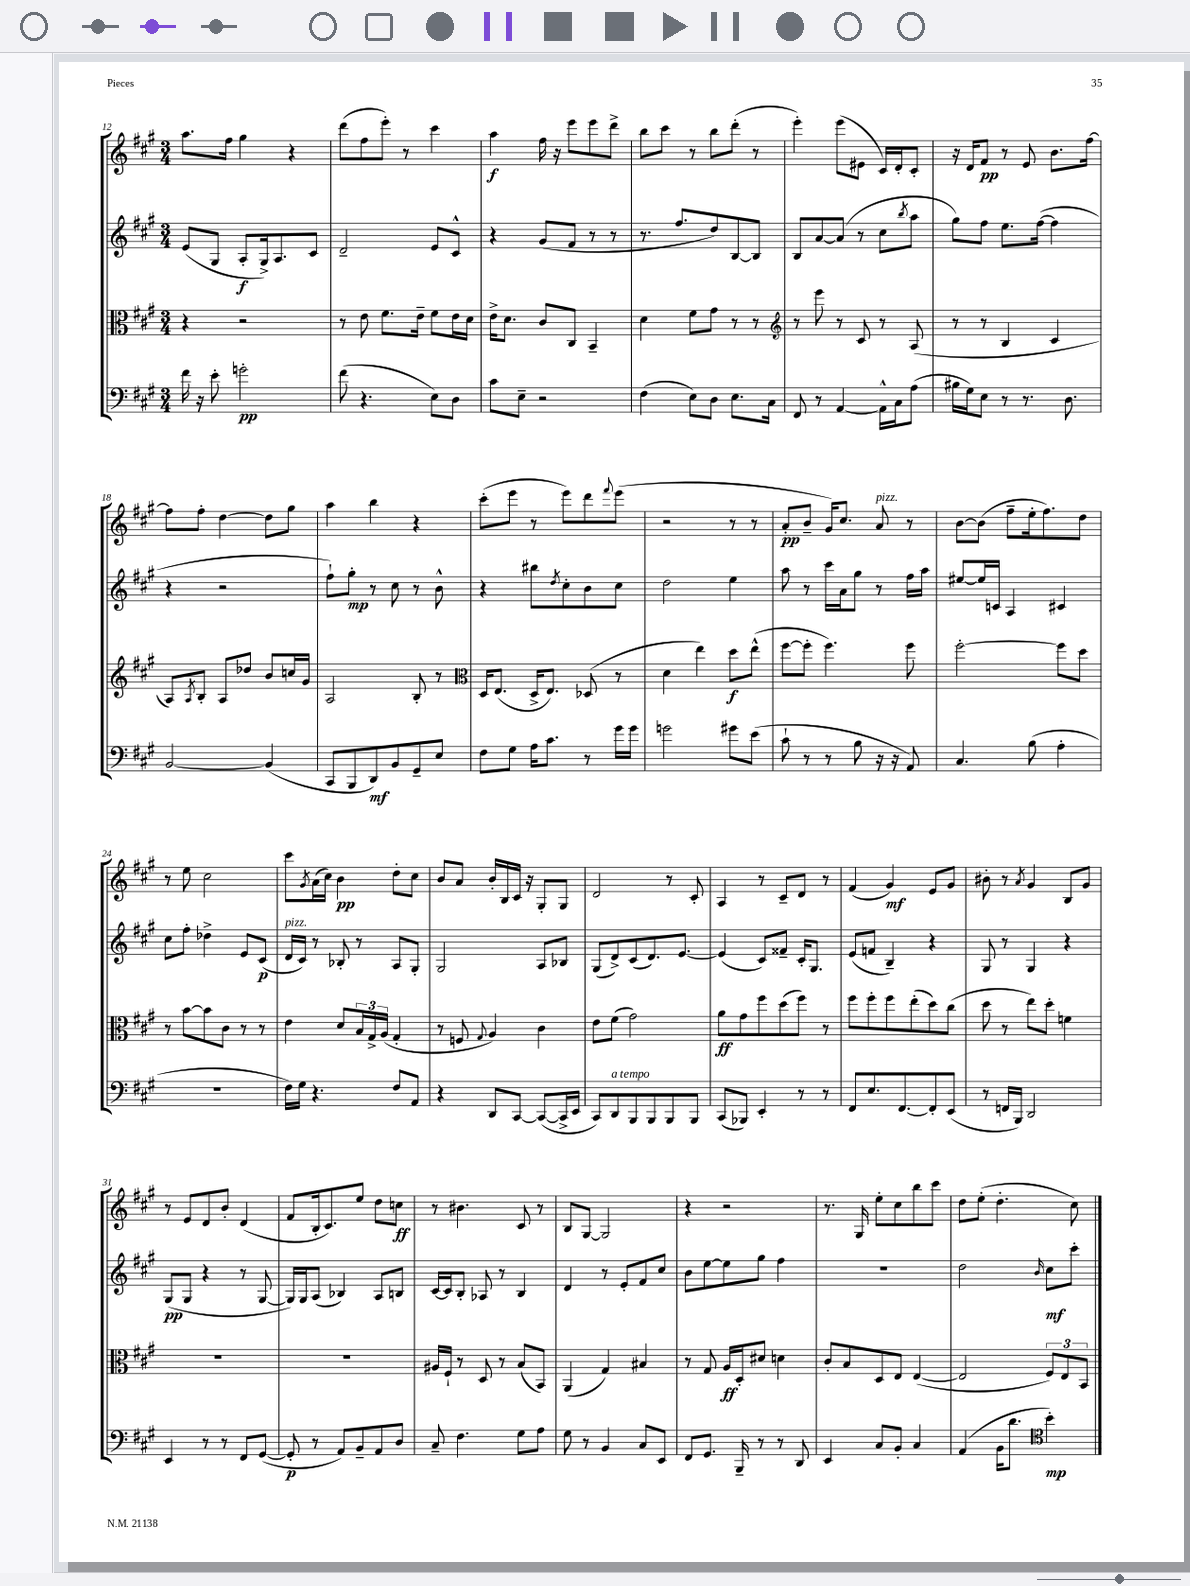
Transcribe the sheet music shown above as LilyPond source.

<<
\new StaffGroup <<
\new Staff = "s0" {
    \clef treble \key a \major \numericTimeSignature \time 3/4
    a''8. fis''16 gis''4 r4 |
    d'''8( fis''8 e'''8-.) r8 cis'''4 |
    a''4\f fis''16 r16 e'''8 e'''8 d'''8-> |
    b''8 cis'''8 r8 b''8 d'''8-.( r8 |
    e'''4-.) e'''8( eis'8 cis'16) d'16-. cis'8-. |
    r16 d'16 fis'8\pp r8 e'8 b'8. fis''16~ |
    fis''8 fis''8-. d''4~ d''8 gis''8 |
    a''4 b''4 r4 |
    cis'''8-.( e'''8 r8 e'''8) d'''8 \appoggiatura { fis'''8 } e'''8( |
    r2 r8 r8 |
    a'8-.\pp b'8-- gis'16) cis''8. a'8^\markup { \italic "pizz." } r8 |
    b'8~ b'8( fis''8-- e''16-. fis''8.) d''8 |
    r8 e''8 cis''2 |
    cis'''8 \acciaccatura { gis'8 } a'16( cis''16) b'4\pp d''8-. cis''8 |
    b'8 a'8 b'16-. b16 cis'16 r16 gis8-. gis8 |
    d'2 r8 cis'8-. |
    a4 r8 cis'8-- d'8 r8 |
    fis'4( gis'4\mf) e'8 gis'8 |
    bis'8-. r8 \acciaccatura { a'8 } gis'4 b8 gis'8 |
    r8 e'8 d'8 b'8-. d'4( |
    fis'8 b16-. cis'8.) e''8 d''8 c''8\ff |
    r8 bis'4. cis'8 r8 |
    b8 gis8~ gis2 |
    r4 r2 |
    r8. gis16 e''8-. cis''8 b''8 cis'''8 |
    d''8 e''8-.( d''4.-. cis''8) \bar "|." |
}
\new Staff = "s1" {
    \clef treble \key a \major \numericTimeSignature \time 3/4
    e'8( gis8 a8-.\f gis16->) a8. cis'8 |
    d'2-- e'8 cis'8-^ |
    r4 gis'8( fis'8 r8 r8 |
    r8. fis''8. d''8) b8~ b8 |
    b8 a'8~ a'8( r8 cis''8 \acciaccatura { b''8 } a''8 |
    gis''8) fis''8 e''8. fis''16~( fis''4 |
    r4 r2 |
    fis''8-!) gis''8-.\mp r8 cis''8 r8 b'8-^ |
    r4 bis''8 \acciaccatura { d''8 } cis''8-. b'8 cis''8 |
    d''2 e''4 |
    a''8 r8 cis'''16 a'16 gis''8 r8 fis''16 a''16 |
    eis''8~ eis''16 c'16 a4 cis'4 |
    cis''8 fis''8-. des''4-> e'8 cis'8\p( |
    d'16^\markup { \italic "pizz." } cis'16) r8 bes8-. r8 a8 gis8-. |
    gis2 a8 bes8 |
    gis8( d'8->) cis'8( d'8.) e'8.~ |
    e'4( cis'8) fisis'8-- cis'16-. gis8. |
    e'8( f'8 b4--) r4 |
    gis8 r8 gis4 r4 |
    gis8\pp( gis8 r4 r8 gis8~ |
    gis16) gis16 a8( bes4) a8 b8 |
    cis'16~ cis'16 b8-. aes8 r8 b4 |
    d'4 r8 e'8-. fis'8 cis''8 |
    b'8 e''8~ e''8 gis''8 fis''4 |
    R2. |
    d''2 \grace { b'16 } cis''8\mf cis'''8-. \bar "|." |
}
\new Staff = "s2" {
    \clef alto \key a \major \numericTimeSignature \time 3/4
    r4 r2 |
    r8 e'8 fis'8. e'16-- fis'8 e'16 d'16 |
    e'16-> d'8. cis'8 cis8 b,4-- |
    d'4 fis'8 gis'8 r8 r8 |
    \clef treble r8 e'''8 r8 cis'8 r8 a8( |
    r8 r8 b4 cis'4 |
    a8) \acciaccatura { a8 } b8-. a8 des''8 b'8 c''16 gis'16 |
    a2 b8-. r8 |
    \clef alto d16 e8.( d16-> e8.) des8( r8 |
    d'4 e''4) d''8\f e''8-^( |
    fis''8~ fis''8-. fis''4.) fis''8 |
    fis''2~-. fis''8 d''8 |
    r8 b'8~ b'8 cis'8 r8 r8 |
    e'4 d'8 \tuplet 3/2 { b16 gis16-> a16( } gis4-. |
    r8 f8 \appoggiatura { gis8 } a4) cis'4 |
    e'8 fis'8( gis'2) |
    a'8\ff gis'8 fis''8 d''8( fis''8) r8 |
    fis''8 fis''8-. fis''8 e''8-.( d''8) cis''8( |
    d''8 r8 e''8) d''8-. f'4 |
    R2. |
    R2. |
    ais16 fis16-! r8 d8 r8 b8( b,8) |
    a,4( gis4) bis4 |
    r8 gis8 a16\ff d16-. dis'8 d'4 |
    cis'8-. b8 d8 e8 e4~( |
    e2 \tuplet 3/2 { fis8) e8 b,8 } \bar "|." |
}
\new Staff = "s3" {
    \clef bass \key a \major \numericTimeSignature \time 3/4
    fis'16 r16 e'8-. g'2-.\pp |
    fis'8( r4. e8) d8 |
    cis'8 e8-- r2 |
    fis4( e8) d8 e8. cis16 |
    fis,8 r8 a,4~ a,16-^ cis16 a8( |
    bis16 gis16) e8 r8 r8. d8. |
    b,2~ b,4( |
    cis,8 b,,8 d,8\mf) b,8 gis,8-- e8 |
    fis8 gis8 a16 cis'8. r8 gis'16 gis'16 |
    g'2 gis'8 e'8( |
    cis'8-! r8 r8 b8 r16 r16 a,8) |
    cis4. b8( a4-. |
    R2. |
    fis16) gis16 r4. fis8 a,8 |
    r4 d,8 cis,8~ cis,8~( cis,16-> e,16 |
    cis,8) d,8^\markup { \italic "a tempo" } b,,8 b,,8 b,,8 b,,8 |
    cis,8( bes,,8) e,4-. r8 r8 |
    fis,8 e8. fis,8.~ fis,8-. e,8( |
    r8 f,16 b,,16) d,2 |
    e,4 r8 r8 fis,8 gis,8~( |
    gis,8-.\p r8 a,8) b,8-- a,8 d8 |
    cis8-- fis4. gis8 a8 |
    gis8 r8 b,4 cis8 e,8 |
    fis,8 gis,8. b,,16-- r8 r8 d,8 |
    e,4 cis8 b,8-. cis4 |
    a,4( b,16 d'8. \clef tenor b'4-.\mp) \bar "|." |
}
>>
>>
\layout { \context { \Score currentBarNumber = #12 } }
